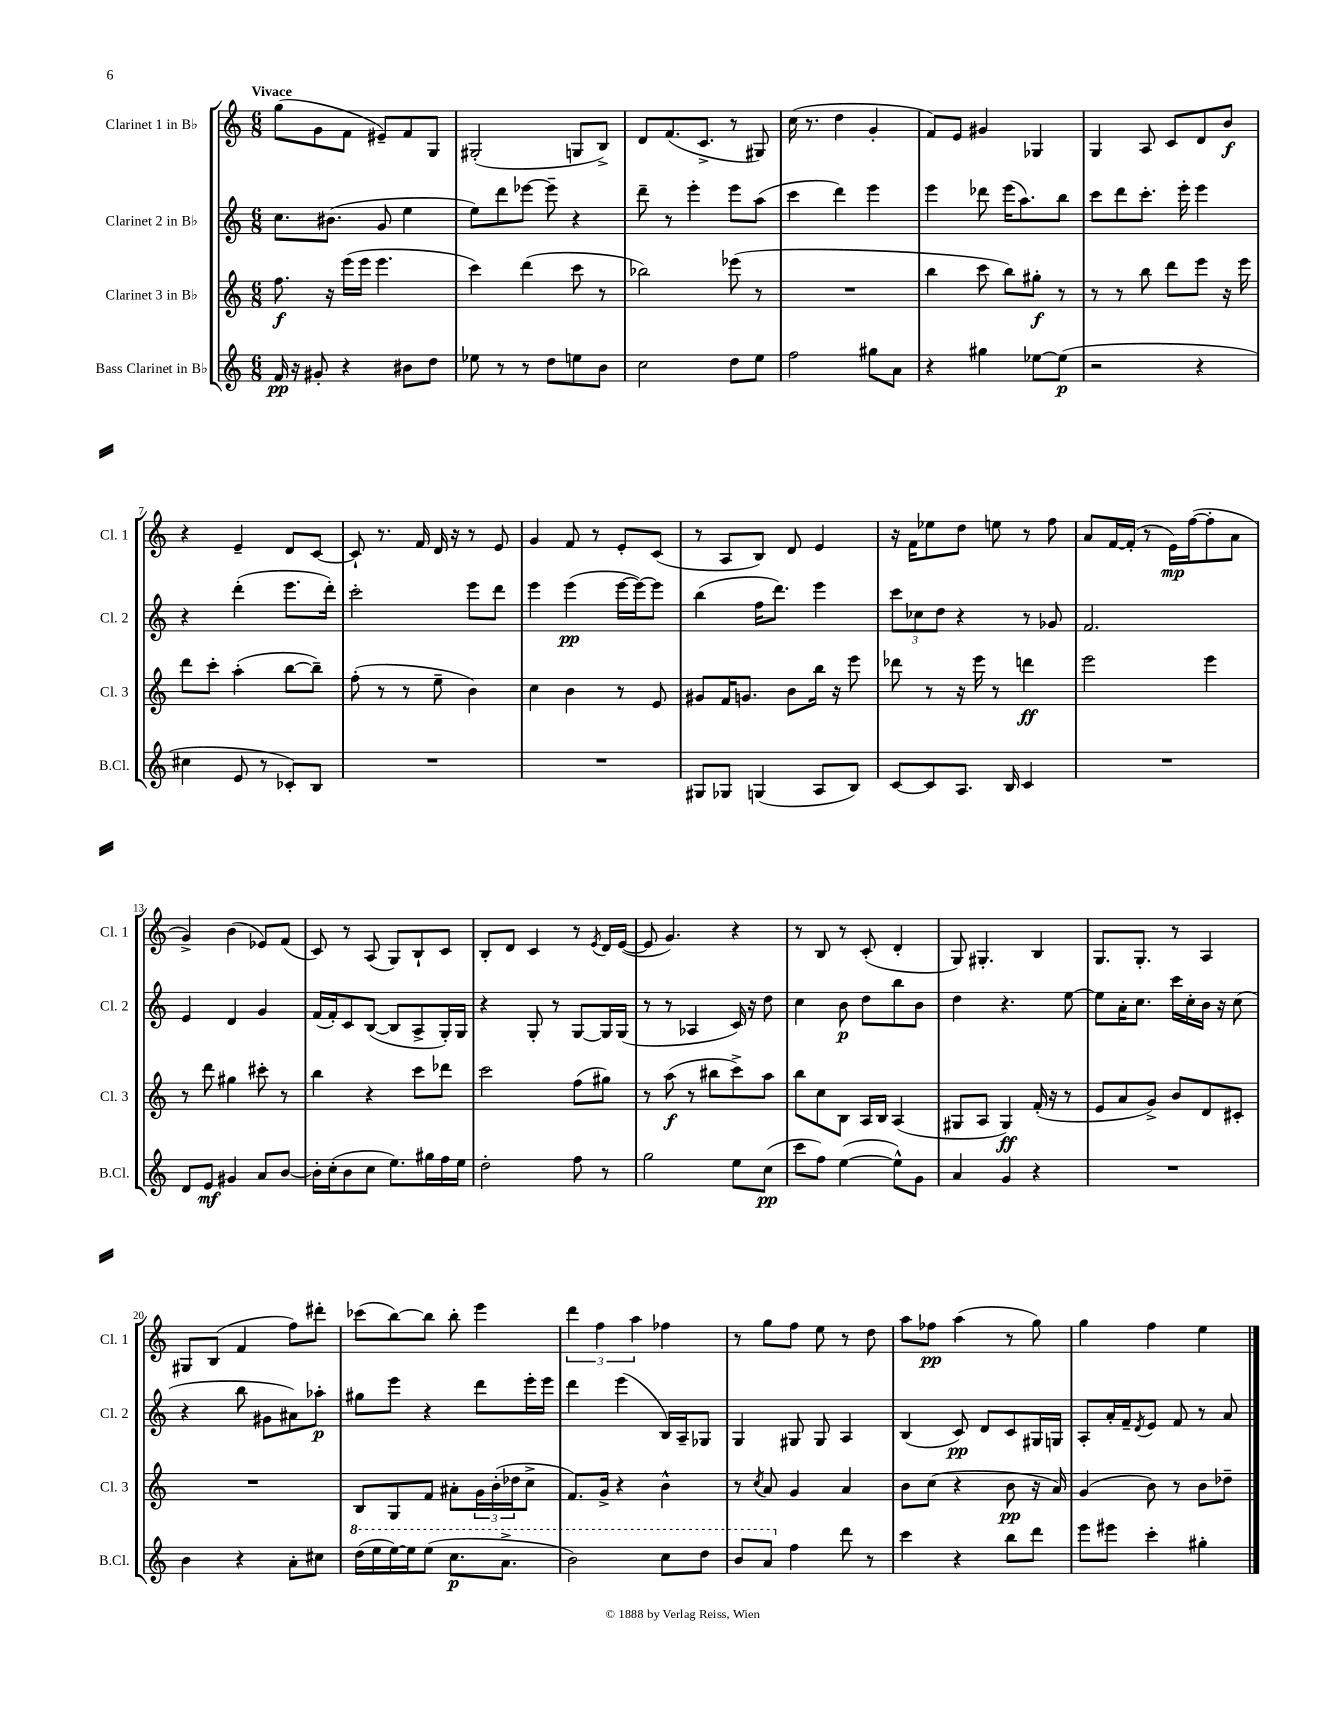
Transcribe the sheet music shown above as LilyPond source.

<<
\new StaffGroup <<
\new Staff = "s0" \with { instrumentName = "Clarinet 1 in Bb" shortInstrumentName = "Cl. 1" } {
    \clef treble \key c \major \numericTimeSignature \time 6/8 \tempo "Vivace"
    g''8( g'8 f'8 eis'8--) f'8 g8 |
    gis2-.( g8 b8->) |
    d'8 f'8.( c'8.-> r8 gis8) |
    c''16( r8. d''4 g'4-. |
    f'8) e'8 gis'4 ges4 |
    g4 a8 c'8 d'8 b'8\f |
    r4 e'4-- d'8 c'8~ |
    c'8-! r8. f'16 d'16 r16 r8 e'8 |
    g'4 f'8 r8 e'8-. c'8( |
    r8 a8 b8) d'8 e'4 |
    r16 f'16 ees''8 d''8 e''8 r8 f''8 |
    a'8 f'16~ f'16-.( r8 e'16\mp) f''16~( f''8-. a'8 |
    g'4->) b'4( ees'8) f'8( |
    c'8) r8 a8( g8) b8-! c'8 |
    b8-. d'8 c'4 r8 \acciaccatura { e'8 } d'16 e'16~( |
    e'8 g'4.) r4 |
    r8 b8 r8 c'8-.( d'4-. |
    g8) gis4.-. b4 |
    g8. g8.-. r8 a4 |
    gis8 b8( f'4 f''8) dis'''8-. |
    ces'''8( b''8~) b''8 b''8-. e'''4 |
    \tuplet 3/2 { d'''4 f''4 a''4 } fes''4 |
    r8 g''8 f''8 e''8 r8 d''8 |
    a''8 fes''8\pp a''4( r8 g''8) |
    g''4 f''4 e''4 \bar "|." |
}
\new Staff = "s1" \with { instrumentName = "Clarinet 2 in Bb" shortInstrumentName = "Cl. 2" } {
    \clef treble \key c \major \numericTimeSignature \time 6/8
    c''8. bis'8.( g'8 e''4 |
    e''8) d'''8 ees'''8~ ees'''8-- r4 |
    d'''8-- r8 e'''4-. e'''8 a''8( |
    c'''4 d'''4) e'''4 |
    e'''4 des'''8 e'''16( a''8.) b''8 |
    c'''8 d'''8 c'''8.-. e'''16-. e'''4 |
    r4 d'''4-.( e'''8. d'''16-.) |
    c'''2-. e'''8 d'''8 |
    e'''4 e'''4\pp( e'''16~ e'''16~) e'''8 |
    b''4( f''16 d'''8.) e'''4 |
    \tuplet 3/2 { c'''8 ces''8 d''8 } r4 r8 ges'8 |
    f'2. |
    e'4 d'4 g'4 |
    f'16( f'16-.) c'8 b8~( b8 a8-> g16-.) g16 |
    r4 g8-. r8 g8~ g16 g16( |
    r8 r8 aes4 c'16) r16 d''8 |
    c''4 b'8\p d''8 b''8 b'8 |
    d''4 r4. e''8~ |
    e''8 a'16-. c''8. c'''16 c''16-. b'16 r16 c''8( |
    r4 b''8 gis'8 ais'8) aes''8-.\p |
    gis''8 e'''8 r4 d'''8 e'''16-. e'''16 |
    d'''4 e'''4( b16) a16-- ges8 |
    g4 gis8 gis8 a4 |
    b4( c'8\pp) d'8 c'8 gis16 g16 |
    a8-. a'16-. f'16-- \acciaccatura { d'8 } e'8 f'8 r8 a'8 \bar "|." |
}
\new Staff = "s2" \with { instrumentName = "Clarinet 3 in Bb" shortInstrumentName = "Cl. 3" } {
    \clef treble \key c \major \numericTimeSignature \time 6/8
    f''8.\f r16 e'''16( e'''16 e'''4. |
    c'''4) d'''4( c'''8 r8 |
    bes''2) ees'''8( r8 |
    R2. |
    b''4 c'''8 b''8) gis''8-.\f r8 |
    r8 r8 b''8 d'''8 e'''8 r16 e'''16 |
    d'''8 c'''8-. a''4-.( b''8~ b''8--) |
    f''8-.( r8 r8 e''8-- b'4) |
    c''4 b'4 r8 e'8 |
    gis'8 f'16 g'8. b'8 b''16 r16 e'''8 |
    des'''8 r8 r16 e'''16 r8 d'''4\ff |
    e'''2 e'''4 |
    r8 d'''8 gis''4 cis'''8-. r8 |
    b''4 r4 c'''8 des'''8 |
    c'''2 f''8( gis''8) |
    r8 a''8\f( r8 bis''8 c'''8->) a''8 |
    b''8 c''8 b8 a16 b16 a4( |
    gis8 a8 gis4\ff) f'16-.( r16 r8 |
    e'8 a'8 g'8->) b'8 d'8 cis'8-. |
    R2. |
    b8 g8 f'8 ais'8-. \tuplet 3/2 { g'16 b'16-.( des''16 } c''8-> |
    f'8.) g'16-> r4 b'4-^ |
    r8 \acciaccatura { c''8 } a'8 g'4 a'4 |
    b'8 c''8( r4 b'8\pp r16 a'16) |
    g'4( b'8) r8 b'8 des''8-- \bar "|." |
}
\new Staff = "s3" \with { instrumentName = "Bass Clarinet in Bb" shortInstrumentName = "B.Cl." } {
    \clef treble \key c \major \numericTimeSignature \time 6/8
    f'16\pp r16 gis'8-. r4 bis'8 d''8 |
    ees''8 r8 r8 d''8 e''8 b'8 |
    c''2 d''8 e''8 |
    f''2 gis''8 a'8 |
    r4 gis''4 ees''8~ ees''8\p( |
    r2 r4 |
    cis''4 e'8 r8 ces'8-.) b8 |
    R2. |
    R2. |
    gis8 ges8 g4( a8 b8) |
    c'8~ c'8 a8. b16 c'4 |
    R2. |
    d'8 e'8\mf gis'4 a'8 b'8~ |
    b'16-. c''16-.( b'8 c''8 e''8.) gis''16 f''16 e''16 |
    d''2-. f''8 r8 |
    g''2 e''8 c''8\pp( |
    c'''8 f''8) e''4~( e''8-^) g'8 |
    a'4 g'4 r4 |
    R2. |
    b'4 r4 a'8-. cis''8 |
    \ottava #1 d'''16( e'''16 e'''16~) e'''16 e'''8( c'''8.\p a''8.-> |
    b''2) c'''8 d'''8 |
    b''8 a''8 \ottava #0 f''4 d'''8 r8 |
    c'''4 r4 b''8 d'''8 |
    e'''8 eis'''8 c'''4-. gis''4-. \bar "|." |
}
>>
>>
